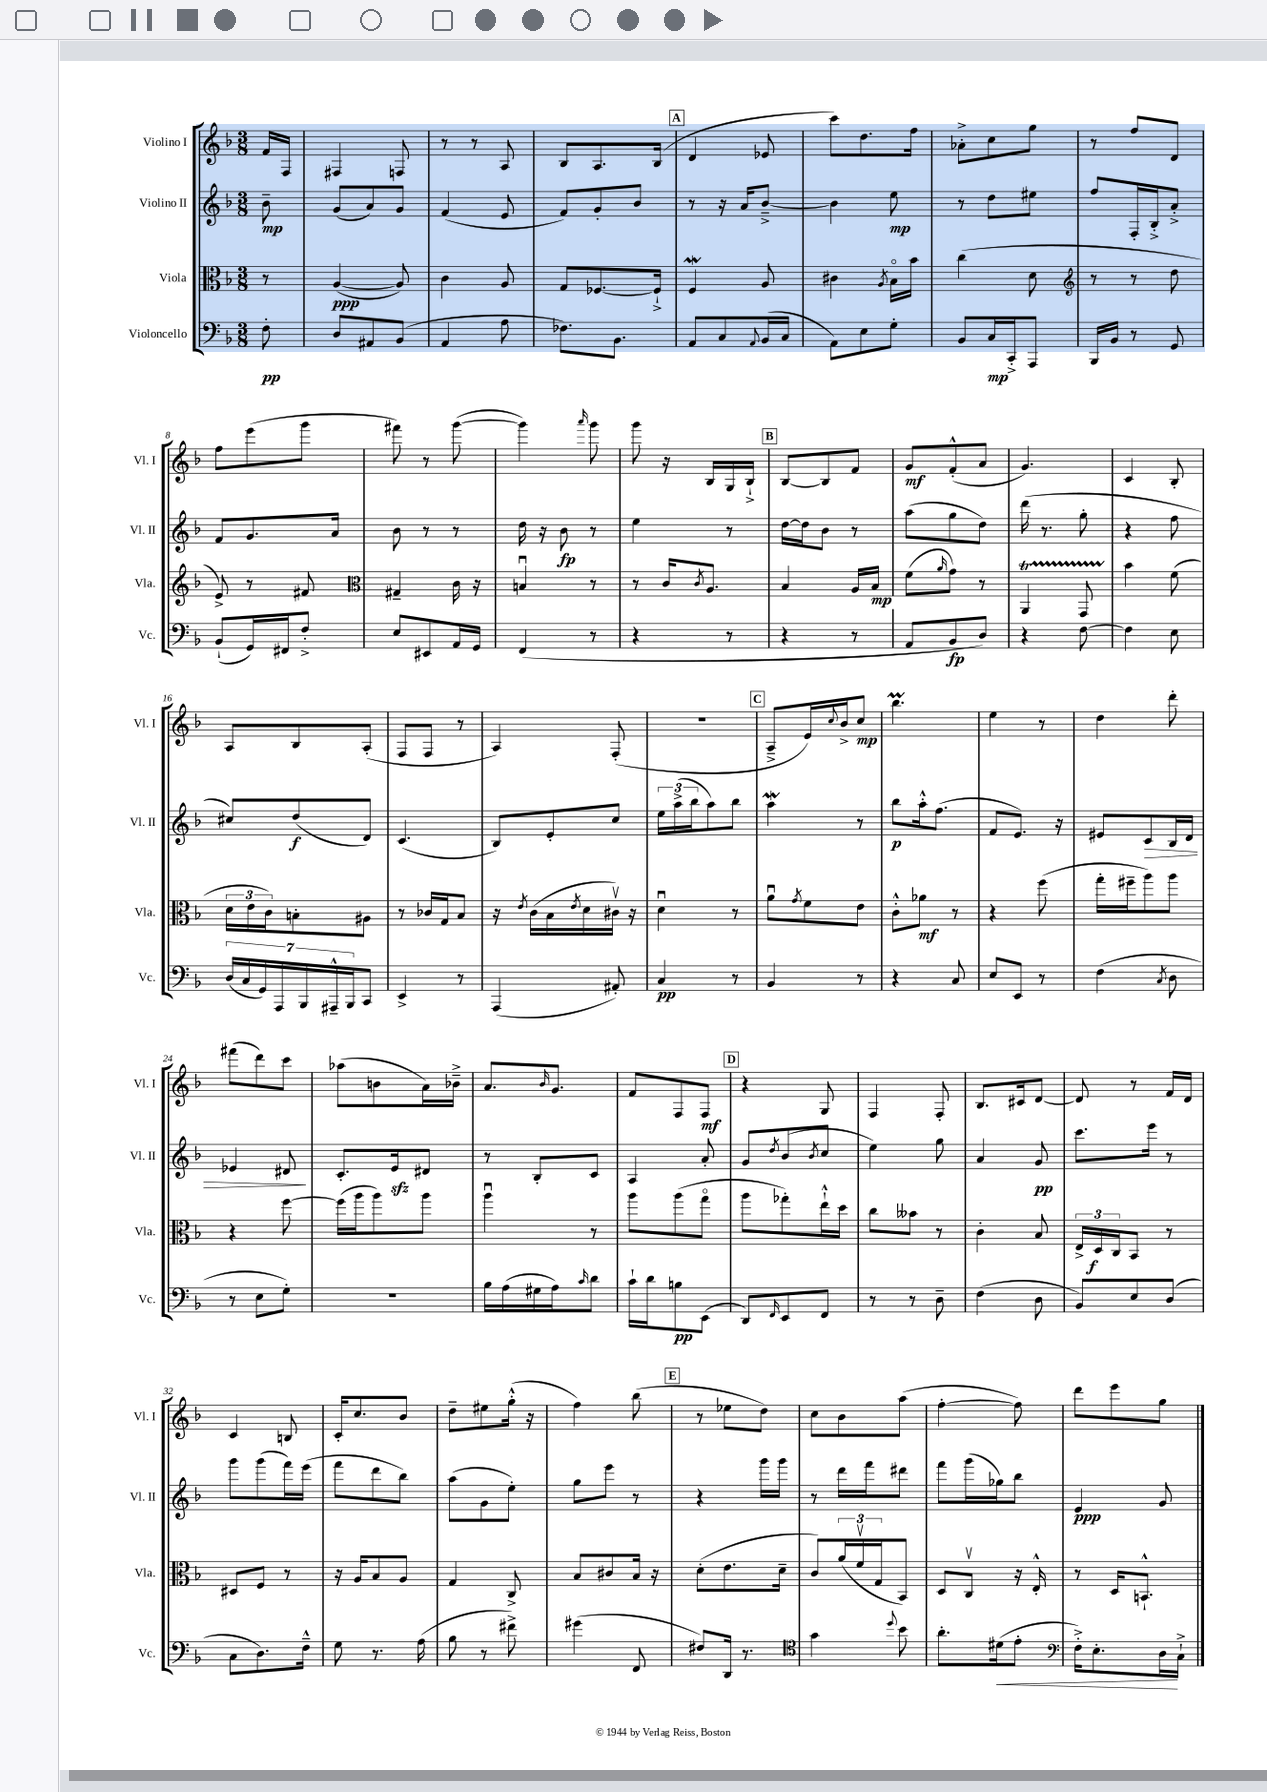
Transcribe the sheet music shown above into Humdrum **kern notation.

**kern	**dynam	**kern	**dynam	**kern	**dynam	**kern	**dynam
*part4	*part4	*part3	*part3	*part2	*part2	*part1	*part1
*staff4	*staff4	*staff3	*staff3	*staff2	*staff2	*staff1	*staff1
*I"Violoncello	*	*I"Viola	*	*I"Violino II	*	*I"Violino I	*
*I'Vc.	*	*I'Vla.	*	*I'Vl. II	*	*I'Vl. I	*
*clefF4	*	*clefC3	*	*clefG2	*	*clefG2	*
*k[b-]	*	*k[b-]	*	*k[b-]	*	*k[b-]	*
*M3/8	*	*M3/8	*	*M3/8	*	*M3/8	*
=	=	=	=	=	=	=	=
8F'\	pp	8r	.	8b-~\	mp	16f/LL	.
.	.	.	.	.	.	16F/JJ	.
=1	=1	=1	=1	=1	=1	=1	=1
8D/L	.	([4A/	ppp	(8g/L	.	4F#X/	.
8AA#X/	.	.	.	8a/)	.	.	.
(8BB-/J	.	8A/])	.	8g/J	.	8Fn/	.
=2	=2	=2	=2	=2	=2	=2	=2
4AA/	.	4c\	.	(4f/	.	8r	.
.	.	.	.	.	.	8r	.
8A\	.	8A/	.	8e/	.	8A/	.
=3	=3	=3	=3	=3	=3	=3	=3
8.F-X\L)	.	8G/L	.	8f/L)	.	8B-/L	.
.	.	[8.F-X/	.	8g'/	.	8.A/	.
8.BB-\J	.	.	.	.	.	.	.
.	.	.	.	8b-/J	.	.	.
.	.	16F-`^/Jk]	.	.	.	(16B-/Jk	.
!!LO:REH:place=s1:t=A
=4	=4	=4	=4	=4	=4	=4	=4
8AA/L	.	4Fw/	.	8r	.	4d/	.
8C/	.	.	.	16r	.	.	.
.	.	.	.	16a/KL	.	.	.
8qqAA/	.	.	.	.	.	.	.
(16BB-/L	.	8A/	.	[8b-~^/J	.	8e-X/	.
16C/JJ	.	.	.	.	.	.	.
=5	=5	=5	=5	=5	=5	=5	=5
8AA\L)	.	4c#X\	.	4b-\]	.	8ccc\L)	.
8E\	.	.	.	.	.	8.dd\	.
.	.	8qA/	.	.	.	.	.
8G'\J	.	16B-\LL	.	8ee\	mp	.	.
.	.	16b-\JJ	.	.	.	16ff\Jk	.
=6	=6	=6	=6	=6	=6	=6	=6
8BB-/L	.	(4cc\	.	8r	.	8a-X'^\L	.
16C/L	mp	.	.	8dd\L	.	8cc\	.
16CC'^/J	.	.	.	.	.	.	.
8AAA/J	.	8d\	.	8ee#X\J	.	8gg\J	.
=7	=7	=7	=7	=7	=7	=7	=7
*	*	*clefG2	*	*	*	*	*
16BBB-/LL	.	8r	.	8ff/L	.	8r	.
16BB-/JJ	.	.	.	.	.	.	.
8r	.	8r	.	16F'/L	.	8ff/L	.
.	.	.	.	16B-'^/J	.	.	.
8GG/	.	8dd\	.	8a'^/J	.	8d/J	.
!!LO:LB:g=z
=8	=8	=8	=8	=8	=8	=8	=8
(8BB-`/L	.	8e^/)	.	8f/L	.	8ff\L	.
16GG/L)	.	8r	.	8.g/	.	(8eee\	.
16FF#X/J	.	.	.	.	.	.	.
8F'^/J	.	8f#X/	.	.	.	8ggg\J	.
.	.	.	.	16a/Jk	.	.	.
=9	=9	=9	=9	=9	=9	=9	=9
*	*	*clefC3	*	*	*	*	*
8E/L	.	4G#X~/	.	8b-\	.	8fff#X\)	.
8EE#X/	.	.	.	8r	.	8r	.
16AA/L	.	16c\	.	8r	.	([8ggg\	.
16GG/JJ	.	16r	.	.	.	.	.
=10	=10	=10	=10	=10	=10	=10	=10
(4FF/	.	4Bnu/	.	16dd\	.	4ggg\])	.
.	.	.	.	16r	.	.	.
.	.	.	.	8b-\	fp	.	.
.	.	.	.	.	.	16qqaaa/	.
8r	.	8r	.	8r	.	8ggg\	.
=11	=11	=11	=11	=11	=11	=11	=11
4r	.	8r	.	4ee\	.	8ggg\	.
.	.	16c/KL	.	.	.	16r	.
.	.	8qc/	.	.	.	.	.
.	.	8.A/J	.	.	.	16B-/LL	.
8r	.	.	.	8r	.	16G/	.
.	.	.	.	.	.	16B-`^/JJ	.
!!LO:REH:place=s1:t=B
=12	=12	=12	=12	=12	=12	=12	=12
4r	.	4B-/	.	[16dd\LL	.	[8B-/L	.
.	.	.	.	16dd\J]	.	.	.
.	.	.	.	8b-\J	.	8B-/]	.
8r	.	16A/LL	.	8r	.	8f/J	.
.	.	16B-/JJ	mp	.	.	.	.
=13	=13	=13	=13	=13	=13	=13	=13
8AA/L	.	(8f\L	.	(8aa\L	.	8g/L	mf
.	.	16qqa/	.	.	.	.	.
8BB-/	fp	8g\J)	.	8gg\	.	(8f'^^/	.
8D/J)	.	8r	.	8dd\J)	.	8a/J	.
=14	=14	=14	=14	=14	=14	=14	=14
4r	.	4AAt/	.	(16ddd\	.	4.g/)	.
.	.	.	.	8.r	.	.	.
[8F\	.	8GGTTT/	.	8gg'\	.	.	.
=15	=15	=15	=15	=15	=15	=15	=15
4F\]	.	4b-\	.	4r	.	4c/	.
8E\	.	(8f\	.	8ff\	.	8B-'/	.
!!LO:LB:g=z
=16	=16	=16	=16	=16	=16	=16	=16
(28D/LL	.	24d\LL	.	8cc#X/L)	.	8A/L	.
28C/	.	.	.	.	.	.	.
.	.	24e\	.	.	.	.	.
28GG/)	.	.	.	.	.	.	.
.	.	24c\J)	.	.	.	.	.
28AAA/	.	.	.	.	.	.	.
.	.	8Bn'\	.	(8dd/	f	8B-/	.
28BBB-/	.	.	.	.	.	.	.
28AAA#X~^^/	.	.	.	.	.	.	.
28BBB-/J	.	.	.	.	.	.	.
8CC/J	.	8A#X\J	.	8d/J)	.	(8A'/J	.
=17	=17	=17	=17	=17	=17	=17	=17
4EE^/	.	8r	.	(4.c/	.	8F/L	.
.	.	16c-X/LL	.	.	.	8F/J	.
.	.	16G/J	.	.	.	.	.
8r	.	8B-/J	.	.	.	8r	.
=18	=18	=18	=18	=18	=18	=18	=18
(4AAA/	.	16r	.	8B-/L)	.	4A/)	.
.	.	8qe/	.	.	.	.	.
.	.	(16c\LL	.	.	.	.	.
.	.	16B-\	.	8e'/	.	.	.
.	.	8qe/	.	.	.	.	.
.	.	16d\	.	.	.	.	.
8AA#X'/)	.	16c#Xv\JJ)	.	8cc/J	.	(8F'/	.
.	.	16r	.	.	.	.	.
=19	=19	=19	=19	=19	=19	=19	=19
4C/	pp	4du\	.	24ee\LL	.	4.r	.
.	.	.	.	(24aa^\	.	.	.
.	.	.	.	24bb-\J	.	.	.
.	.	.	.	8aa\)	.	.	.
8r	.	8r	.	8bb-\J	.	.	.
!!LO:REH:place=s1:t=C
=20	=20	=20	=20	=20	=20	=20	=20
4BB-/	.	8au\L	.	4aaW\	.	8A~^/L	.
.	.	8qg/	.	.	.	.	.
.	.	8f\	.	.	.	16e/L)	.
.	.	.	.	.	.	8qqcc/	.
.	.	.	.	.	.	16b-^/J	.
8r	.	8e\J	.	8r	.	8cc/J	mp
=21	=21	=21	=21	=21	=21	=21	=21
4r	.	8c'^^\L	.	8bb-\L	p	4.bb-M\	.
.	.	8a-X\J	mf	16aa'^^\k	.	.	.
.	.	.	.	(8.ff\J	.	.	.
8C/	.	8r	.	.	.	.	.
=22	=22	=22	=22	=22	=22	=22	=22
8E/L	.	4r	.	8f/L	.	4ee\	.
8EE/J	.	.	.	8.e/J)	.	.	.
8r	.	(8ff\	.	.	.	8r	.
.	.	.	.	16r	.	.	.
=23	=23	=23	=23	=23	=23	=23	=23
(4F\	.	16gg'\LL	.	8e#X/L	.	4dd\	.
.	.	16ff#X~\J	.	.	.	.	.
!	!	!	!	!	!LO:HP:b	!	!
.	.	8aa\)	.	8c/	>	.	.
8qC/	.	.	.	.	.	.	.
8D\	.	8aa\J	.	16B-/L	.	8ddd'\	.
.	.	.	.	16d/JJ	.	.	.
!!LO:LB:g=z
=24	=24	=24	=24	=24	=24	=24	=24
8r	.	4r	.	4e-X/	.	(8fff#X\L	.
8E\L	.	.	.	.	.	8ddd\)	.
8G'\J)	.	[8ff\	.	8d#X/	.	8ccc\J	.
.	.	.	.	.	]	.	.
=25	=25	=25	=25	=25	=25	=25	=25
4.r	.	(16ff\LL]	.	8.c'/L	.	(8aa-X\L	.
.	.	16aa\J	.	.	.	.	.
.	.	8aa\)	.	.	.	8bn\	.
.	.	.	.	16ezz/k	.	.	.
.	.	8aa\J	.	8d#X/J	.	16a\L)	.
.	.	.	.	.	.	16b-X~^\JJ	.
=26	=26	=26	=26	=26	=26	=26	=26
16B-\LL	.	4aau\	.	8r	.	8.a/L	.
(16A\	.	.	.	.	.	.	.
16G#X\	.	.	.	8B-'/L	.	.	.
.	.	.	.	.	.	16qqb-/	.
16A\J)	.	.	.	.	.	8.g/J	.
16qqc/	.	.	.	.	.	.	.
8d\J	.	8r	.	8c/J	.	.	.
=27	=27	=27	=27	=27	=27	=27	=27
16c`\LL	.	8aa\L	.	4A/	.	8f/L	.
16d\J	.	.	.	.	.	.	.
8Bn\	pp	(8aa\	.	.	.	8F/	.
(8EE\J	.	8gg\J	.	8a'/	.	8F/J	mf
!!LO:REH:place=s1:t=D
=28	=28	=28	=28	=28	=28	=28	=28
8DD/L)	.	8aa\L	.	8g/L	.	4r	.
16qqFF/	.	.	.	8qdd/	.	.	.
8EE/	.	8gg-X'\)	.	(8b-/	.	.	.
.	.	.	.	8qb-/	.	.	.
8FF/J	.	16ee`^^\L	.	8cc/J	.	8G/	.
.	.	16dd\JJ	.	.	.	.	.
=29	=29	=29	=29	=29	=29	=29	=29
8r	.	8cc\L	.	4ee\)	.	4F/	.
8r	.	8b--X\J	.	.	.	.	.
8D~\	.	8r	.	8gg\	.	8F'/	.
=30	=30	=30	=30	=30	=30	=30	=30
(4F\	.	4c'\	.	4a/	.	8.B-/L	.
.	.	.	.	.	.	16c#X/k	.
8D\	.	8B-/	.	8g/	pp	[8d/J	.
=31	=31	=31	=31	=31	=31	=31	=31
8BB-/L)	.	24E^/LL	.	8.ccc\L	.	8d/]	.
.	.	24D/	f	.	.	.	.
.	.	24C/J	.	.	.	.	.
8E/	.	8BB-/J	.	.	.	8r	.
.	.	.	.	16eee\Jk	.	.	.
(8D/J	.	8r	.	8r	.	16f/LL	.
.	.	.	.	.	.	16d/JJ	.
!!LO:LB:g=z
=32	=32	=32	=32	=32	=32	=32	=32
8C\L	.	8D#X/L	.	8ggg\L	.	4c/	.
8.D\)	.	8F/J	.	(8ggg\	.	.	.
.	.	8r	.	16fff\L)	.	8Bn/	.
16F~^^\Jk	.	.	.	(16eee\JJ	.	.	.
=33	=33	=33	=33	=33	=33	=33	=33
8G\	.	16r	.	8fff\L	.	16c'/KL	.
.	.	16A/KL	.	.	.	8.cc/	.
8.r	.	8B-/	.	8ddd\	.	.	.
.	.	8A/J	.	8bb-\J)	.	8b-/J	.
(16A\	.	.	.	.	.	.	.
=34	=34	=34	=34	=34	=34	=34	=34
8B-\	.	4G/	.	(8aa\L	.	8dd~\L	.
8r	.	.	.	8g\	.	8ee#X\	.
8f#X^\)	.	8C^/	.	8ee'\J)	.	(16gg'^^\Jk	.
.	.	.	.	.	.	16r	.
=35	=35	=35	=35	=35	=35	=35	=35
(4g#X\	.	8B-/L	.	8gg\L	.	4ff\)	.
.	.	8c#X/	.	8eee\J	.	.	.
8FF/	.	16B-/Jk	.	8r	.	(8bb-\	.
.	.	16r	.	.	.	.	.
!!LO:REH:place=s1:t=E
=36	=36	=36	=36	=36	=36	=36	=36
8F#X/L)	.	(8d'\L	.	4r	.	8r	.
16DD/Jk	.	8.e\	.	.	.	8ee-X\L	.
8.r	.	.	.	.	.	.	.
.	.	.	.	16ggg\LL	.	8dd\J)	.
.	.	16d~\Jk	.	16ggg\JJ	.	.	.
=37	=37	=37	=37	=37	=37	=37	=37
*clefC4	*	*	*	*	*	*	*
4g\	.	8c/L)	.	8r	.	8cc\L	.
.	.	(24a/L	.	16ddd\LL	.	8b-\	.
.	.	24fv/	.	.	.	.	.
.	.	.	.	16fff\J	.	.	.
.	.	24G/J	.	.	.	.	.
8qqdd/	.	.	.	.	.	.	.
8b-\	.	8BB-/J)	.	8ddd#X\J	.	(8aa\J	.
=38	=38	=38	=38	=38	=38	=38	=38
8.a'\L	.	8D/L	.	8fff\L	.	[4ff'\	.
.	.	8Cv/J	.	(16ggg\L	.	.	.
!	!LO:HP:b	!	!	!	!	!	!
(16d#X\k	<	.	.	16gg-X\J)	.	.	.
8e'\J	.	16r	.	8bb-\J	.	8ff\])	.
.	.	16E'^^/	.	.	.	.	.
=39	=39	=39	=39	=39	=39	=39	=39
*clefF4	*	*	*	*	*	*	*
16F'^\KL)	.	8r	.	4e/	ppp	8ddd\L	.
8.E'\	.	.	.	.	.	.	.
.	.	16D/KL	.	.	.	8eee\	.
.	.	8.BBn`^^/J	.	.	.	.	.
16D\L	.	.	.	8g/	.	8gg\J	.
16C`^\JJ	[	.	.	.	.	.	.
==	==	==	==	==	==	==	==
*-	*-	*-	*-	*-	*-	*-	*-
